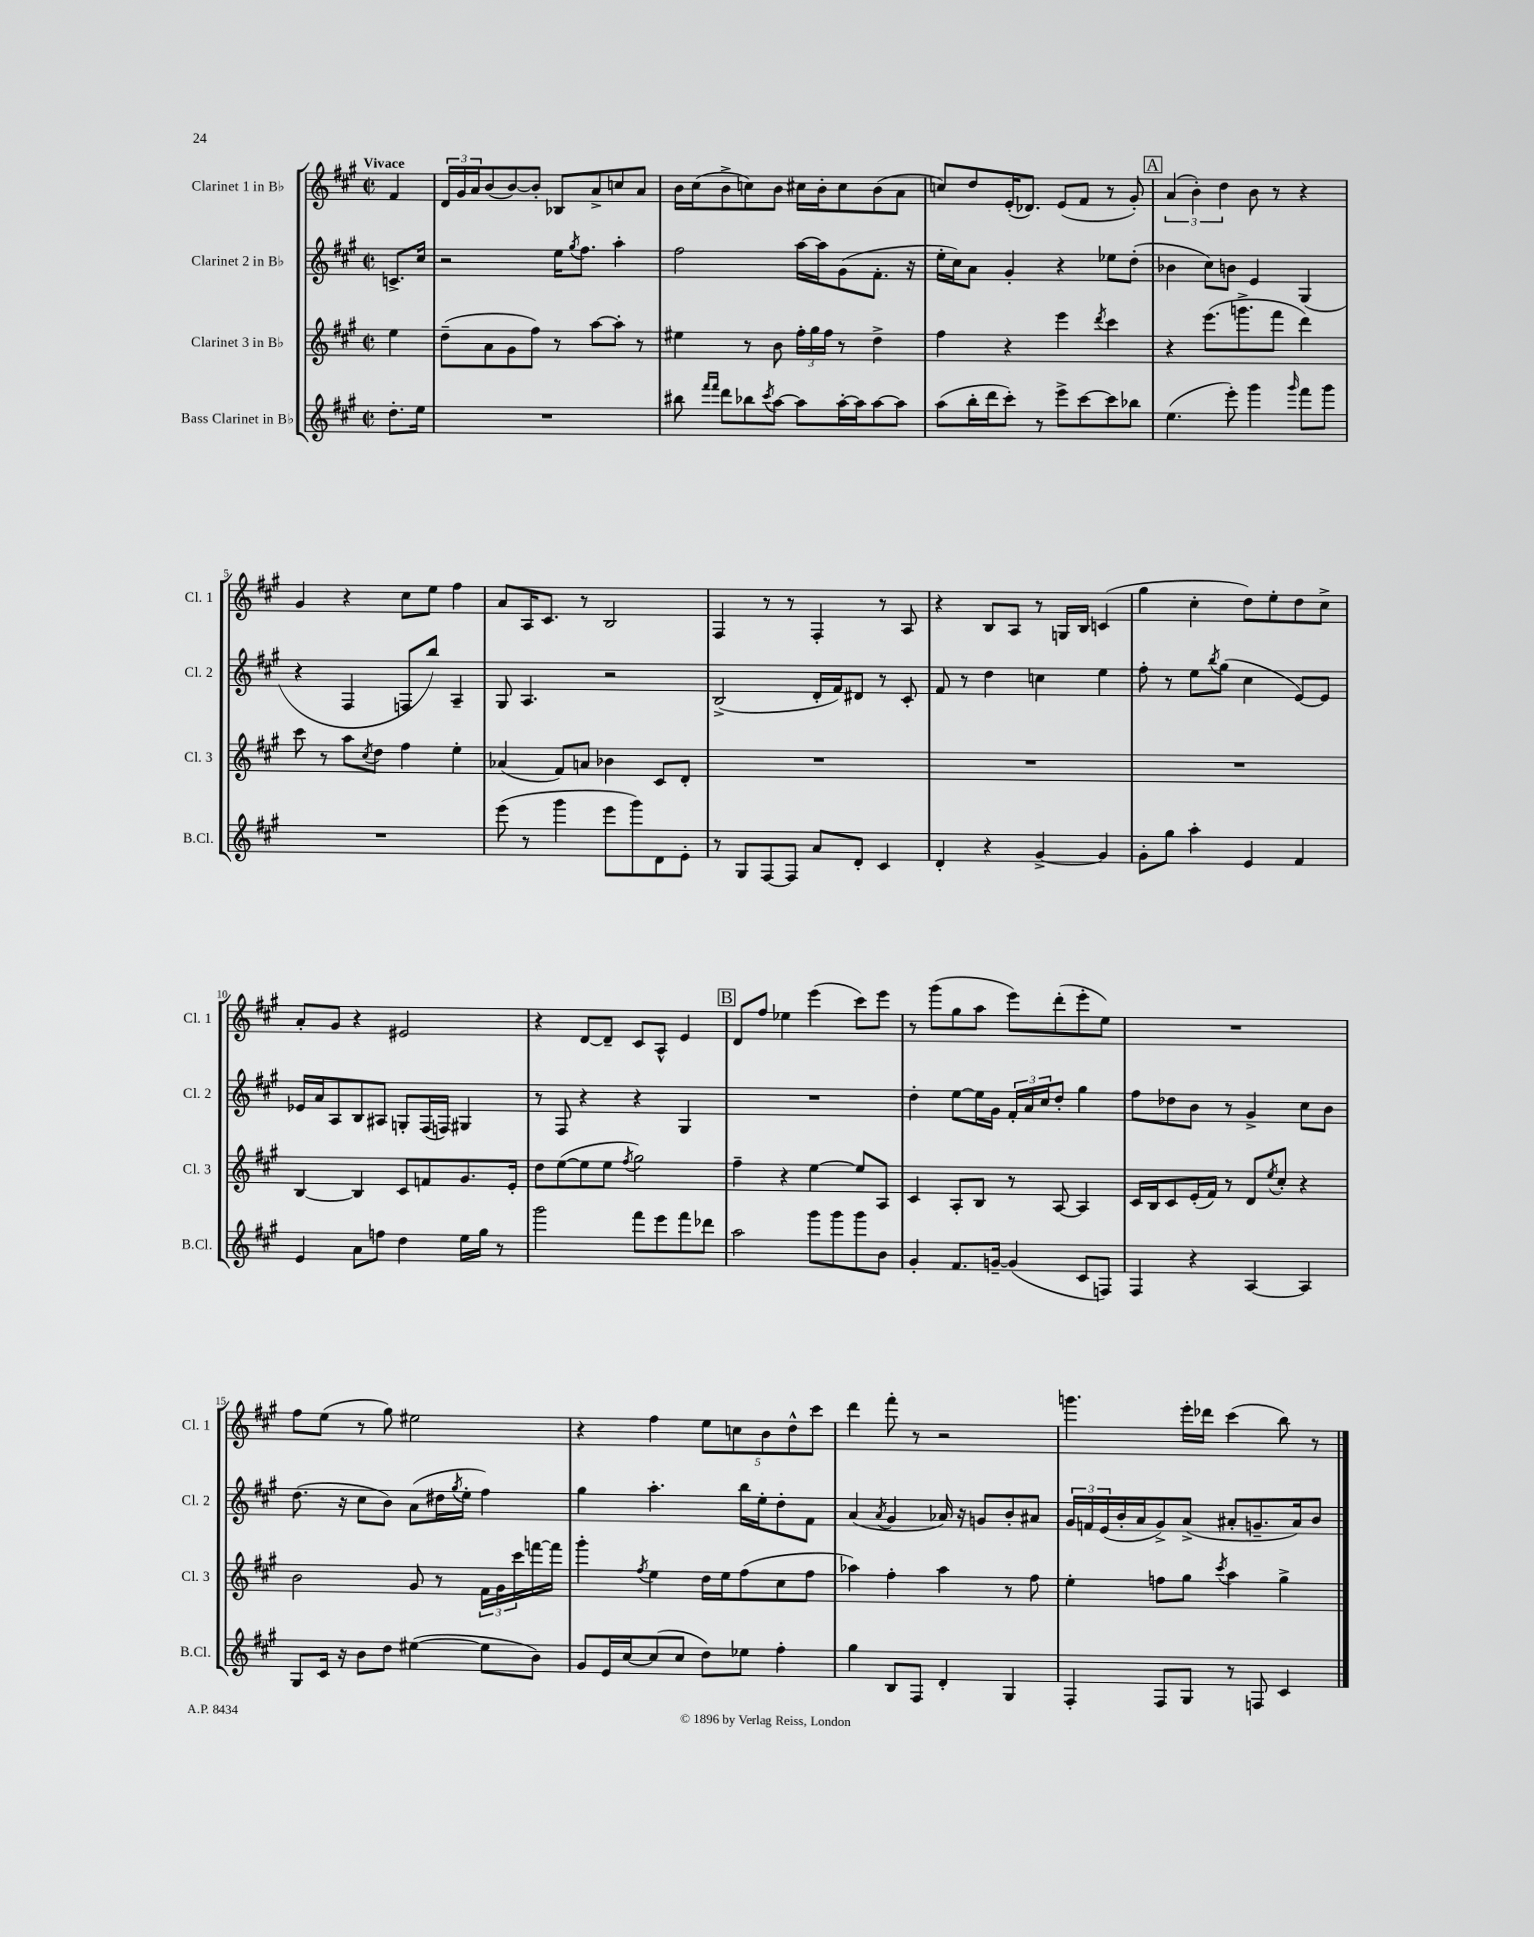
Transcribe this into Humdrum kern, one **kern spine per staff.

**kern	**kern	**kern	**kern
*part4	*part3	*part2	*part1
*staff4	*staff3	*staff2	*staff1
*I"Bass Clarinet in B♭	*I"Clarinet 3 in B♭	*I"Clarinet 2 in B♭	*I"Clarinet 1 in B♭
*I'B.Cl.	*I'Cl. 3	*I'Cl. 2	*I'Cl. 1
*clefG2	*clefG2	*clefG2	*clefG2
*k[f#c#g#]	*k[f#c#g#]	*k[f#c#g#]	*k[f#c#g#]
*M2/2	*M2/2	*M2/2	*M2/2
*met(c|)	*met(c|)	*met(c|)	*met(c|)
=	=	=	=
!	!	!	!LO:TX:a:B:t=Vivace
8.dd'\L	4ee\	8.cn^/L	4f#/
16ee\Jk	.	16cc#/Jk	.
=1	=1	=1	=1
1r	(8dd~\L	2r	24d/LL
.	.	.	24g#/
.	.	.	24a/J
.	8a\	.	(8b/
.	8g#\	.	[8b/)
.	8ff#\J)	.	8b'/J]
.	8r	16ee\KL	8B-X/L
.	.	8qgg#/	.
.	.	8.ff#\J	.
.	[8aa\L	.	8a^/
.	8aa'\J]	4aa'\	8ccn/
.	8r	.	8a/J
=2	=2	=2	=2
8bb#X\	4ee#X\	2ff#\	16b\LL
.	.	.	(16cc#\J
16qqfff#/LL	.	.	.
16qqfff#/JJ	.	.	.
8ddd\L	.	.	8b^\
8bb-X\	8r	.	8ccn\)
8qccc#/	.	.	.
[8aa\J	8b\	.	8b\J
8aa\L]	24ff#'\LL	[16aa\LL	16cc#X\LL
.	24gg#\	.	.
.	.	16aa\J]	16b'\J
.	24ff#\JJ	.	.
[16aa'\L	8r	(8g#\	8cc#\
16aa\J]	.	.	.
[8aa\	4dd^\	8.f#'\J	(8b\
8aa\J]	.	.	8a\J
.	.	16r	.
=3	=3	=3	=3
(8aa\L	4ff#\	16ee'\LL	8ccn/L)
.	.	16cc#\J)	.
16bb'\L	.	8a\J	8dd/
16ddd\J	.	.	.
8ccc#'\J)	4r	4g#'/	(16e'/K
.	.	.	8.d-X/J)
8r	.	.	.
8eee^\L	4eee\	4r	(8e/L
[8ccc#\	.	.	8f#/J
.	8qddd/	.	.
8ccc#\]	4ccc#\	8ee-X\L	8r
8bb-X\J	.	(8dd'\J	8g#'/)
!!LO:REH:place=s1:t=A
=4	=4	=4	=4
(4.ee\	4r	4b-X\	(6a/
.	.	.	6b'\)
.	(8.eee\L	8cc#\L)	.
.	.	.	6dd\
8eee'\)	.	8bn\J	.
.	8.gggn^\	.	.
4ggg#\	.	4e/	8b\
.	8fff#\J	.	8r
16qqggg#/	.	.	.
8fff#\L	4ddd\)	(4G#/	4r
8ggg#\J	.	.	.
!!LO:LB:g=z
=5	=5	=5	=5
1r	8ccc#\	4r	4g#/
.	8r	.	.
.	8aa\L	4F#/	4r
.	8qcc#/	.	.
.	8dd\J	.	.
.	4ff#\	8Fn/L	8cc#\L
.	.	8bb/J)	8ee\J
.	4ee'\	4A~/	4ff#\
=6	=6	=6	=6
(8eee\	(4a-X/	8G#/	8a/L
8r	.	4.A/	16A/K
.	.	.	8.c#/J
4ggg#\	8f#/L)	.	.
.	8an/J	.	8r
8eee\L	4b-X\	2r	2B/
8ggg#\)	.	.	.
8d\	8c#/L	.	.
8e'\J	8d'/J	.	.
=7	=7	=7	=7
8r	1r	(2B^/	4F#/
8G#/L	.	.	.
[8F#/	.	.	8r
8F#/J]	.	.	8r
8a/L	.	16d'/LL	4F#'/
.	.	16f#/J)	.
8d'/J	.	8d#X/J	.
4c#/	.	8r	8r
.	.	8c#'/	8A/
=8	=8	=8	=8
4d'/	1r	8f#/	4r
.	.	8r	.
4r	.	4dd\	8B/L
.	.	.	8A/J
[4g#^/	.	4ccn\	8r
.	.	.	16Gn/LL
.	.	.	16B/JJ
4g#/]	.	4ee\	(4cn/
=9	=9	=9	=9
8g#'\L	1r	8ff#'\	4gg#\
8gg#\J	.	8r	.
4aa'\	.	8ee\L	4cc#'\
.	.	8qbb/	.
.	.	(8gg#\J	.
4e/	.	4cc#\	8dd\L)
.	.	.	8ee'\
4f#/	.	[8e/L)	8dd\
.	.	8e/J]	8cc#^\J
!!LO:LB:g=z
=10	=10	=10	=10
4e/	[4B/	16e-X/LL	8a'/L
.	.	16a/J	.
.	.	8A/	8g#/J
8a\L	4B/]	8B/	4r
8ffn\J	.	8A#X/J	.
4dd\	8c#/L	8Gn'/L	2e#X/
.	8fn/	(16F#/L	.
.	.	16Fn/JJ)	.
16ee\LL	8.g#/	4G#X/	.
16gg#\JJ	.	.	.
8r	.	.	.
.	16e'/Jk	.	.
=11	=11	=11	=11
2ggg#\	8dd\L	8r	4r
.	([8ee\	8F#/	.
.	8ee\]	4r	[8d/L
.	8ee\J	.	8d~/J]
.	8qff#/	.	.
8fff#\L	2gg#\)	4r	8c#/L
8eee\	.	.	8A^^/J
8fff#\	.	4G#/	4e/
8ddd-X\J	.	.	.
!!LO:REH:place=s1:t=B
=12	=12	=12	=12
2aa\	4ff#~\	1r	8d/L
.	.	.	8ff#/J
.	4r	.	4ee-X\
8ggg#\L	[4ee\	.	(4eee\
8ggg#\	.	.	.
8ggg#\	8ee/L]	.	8ccc#\L)
8b\J	8A/J	.	8eee\J
=13	=13	=13	=13
4g#'/	4c#/	4dd'\	8r
.	.	.	(8ggg#\L
8.f#/L	8A'/L	[8ee\L	8gg#\
.	8B/J	16ee\L]	8aa\J
[16gn~/Jk	.	16g#\JJ	.
(4g/]	8r	24f#'/LL	8eee\L)
.	.	24a/	.
.	.	24cc#/J	.
.	[8A/	8dd'/J	(8ddd'\
8c#/L	4A/]	4gg#\	8eee'\
8Fn/J)	.	.	8ee\J)
=14	=14	=14	=14
4F#/	16c#/LL	8ff#\L	1r
.	16B/J	.	.
.	8c#/	8dd-X\	.
4r	(16e'/L	8b\J	.
.	16f#/JJ)	.	.
.	8r	8r	.
[4A/	8d/L	4g#^/	.
.	8qee/	.	.
.	8cc#'/J	.	.
4A/]	4r	8cc#\L	.
.	.	8b\J	.
!!LO:LB:g=z
=15	=15	=15	=15
8G#/L	2b\	(8.dd\	8ff#\L
16c#/Jk	.	.	(8ee\J
16r	.	16r	.
8b\L	.	8cc#\L	8r
8dd\J	.	8b\J)	8gg#\)
([4ee#X\	8g#/	(8a\L	2ee#X\
.	8r	16dd#X\L	.
.	.	8qgg#/	.
.	.	16ee'\JJ	.
8ee#\L]	24f#\LL	4ff#\)	.
.	24g#\	.	.
.	24ccc#\	.	.
8b\J)	[16fffn\	.	.
.	16fff\JJ]	.	.
=16	=16	=16	=16
8g#/L	4ggg#'\	4gg#\	4r
16e/L	.	.	.
[16cc#/J	.	.	.
.	8qff#/	.	.
(8cc#/]	4ee\	4.aa'\	4ff#\
8cc#/J	.	.	.
8dd\L)	16dd\LL	.	10ee\L
.	16ee\J	.	.
.	.	.	10ccn\
8ee-X\J	(8ff#\	16bb\LL	.
.	.	16ee'\J	.
.	.	.	10b\
4ff#'\	8cc#\	8dd'\	.
.	.	.	10dd^^\
.	8ff#\J	8f#\J	.
.	.	.	10ccc#\J
=17	=17	=17	=17
4gg#\	4aa-X\)	(4a/	4ddd\
.	.	8qa/	.
8B/L	4ff#'\	4g#/	8fff#'\
8F#/J	.	.	8r
4d'/	4aa-\	16a-X/)	2r
.	.	16r	.
.	.	8gn/L	.
4G#/	8r	8b'/	.
.	8ff#\	8a#X/J	.
=18	=18	=18	=18
4F#'/	4ee'\	24g#/LL	4.gggn\
.	.	24fn/	.
.	.	(24e/	.
.	.	16b'/	.
.	.	16a/J	.
8F#/L	8ffn\L	8g#^/)	.
8G#/J	8gg#\J	(8a^/J	16eee'\LL
.	.	.	16ddd-X\JJ
.	8qccc#/	.	.
8r	4aa\	8a#X'/L	(4ccc#\
8Fn/	.	8.gn~/	.
4c#/	4gg#^\	.	8bb\)
.	.	16a#/k)	.
.	.	8b/J	8r
==	==	==	==
*-	*-	*-	*-
